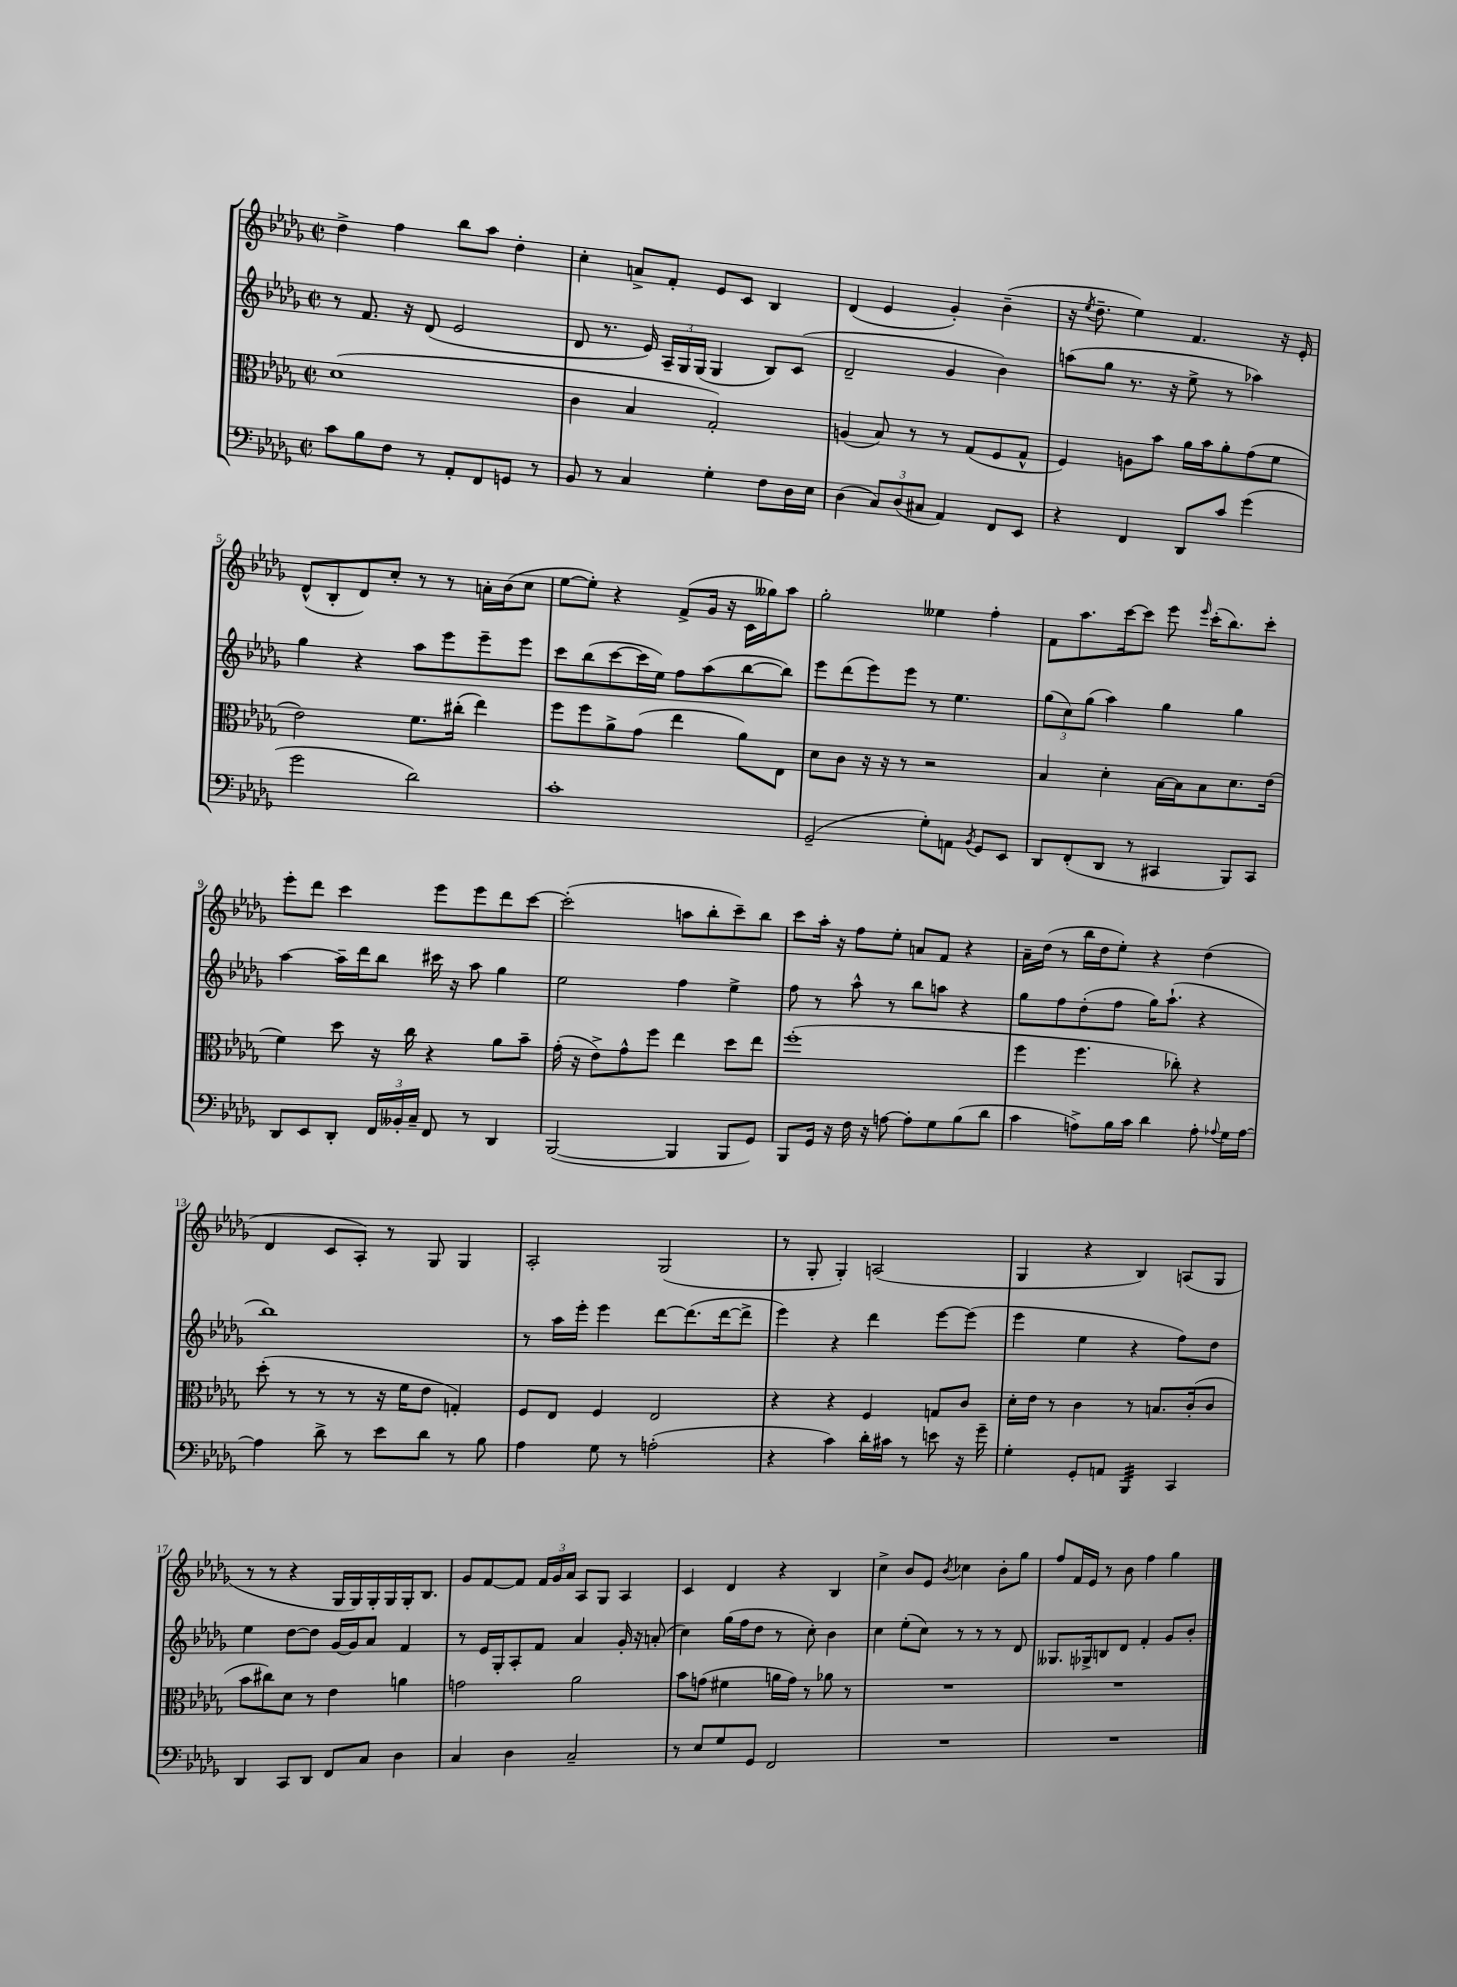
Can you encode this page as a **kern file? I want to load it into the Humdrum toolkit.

**kern	**kern	**kern	**kern
*part4	*part3	*part2	*part1
*staff4	*staff3	*staff2	*staff1
*clefF4	*clefC3	*clefG2	*clefG2
*k[b-e-a-d-g-]	*k[b-e-a-d-g-]	*k[b-e-a-d-g-]	*k[b-e-a-d-g-]
*M2/2	*M2/2	*M2/2	*M2/2
*met(c|)	*met(c|)	*met(c|)	*met(c|)
=1	=1	=1	=1
8c\L	(1d-	8r	4dd-^\
8B-\	.	8.f/	.
8F\J	.	.	4ff\
.	.	16r	.
8r	.	(8d-/	.
8AA-'/L	.	2e-/	8bb-\L
8FF/	.	.	8aa-\J
8GGn/J	.	.	4dd-'\
8r	.	.	.
=2	=2	=2	=2
8BB-/	4c\	8d-/	4cc'\
8r	.	8.r	.
4C/	4B-/	.	8an^/L
.	.	16e-/)	.
.	.	24A-~/LL	8f'/J
.	.	24G-/	.
.	.	(24G-/JJ	.
4G-'\	2G-'/)	4G-/	8e-/L
.	.	.	8c/J
8F\L	.	8B-/L)	4B-/
16D-\L	.	(8c/J	.
16E-\JJ	.	.	.
=3	=3	=3	=3
(4D-\	(4An/	2d-~/	(4d-/
12C/L)	8B-/)	.	4e-/
(12D-/	.	.	.
.	8r	.	.
12C#X/J	.	.	.
4AA-/)	8r	4g-/	4g-'/)
.	(8G-/L	.	.
8FF/L	8F/	4b-\)	(4b-~\
8EE-/J	8G-^^/J	.	.
=4	=4	=4	=4
4r	4F/)	(8aan\L	16r
.	.	.	8qee-/
.	.	.	8.dd-~\
.	.	8gg-\J	.
4FF/	8An\L	8.r	4ee-\)
.	8b-\J	.	.
.	.	16r	.
8DD-/L	16a-\LL	8ee-^\	4.f/
.	16b-\J	.	.
8c/J	8a-'\	8r	.
(4g-\	(8g-\	4aa-X\)	.
.	8f\J	.	16r
.	.	.	16e-'/
!!LO:LB:g=z
=5	=5	=5	=5
2g-\	2e-\)	4gg-\	(8d-^^/L
.	.	.	8B-'/
.	.	4r	8d-/)
.	.	.	8cc'/J
2d-\)	8.f\L	8aa-\L	8r
.	.	8eee-\	8r
.	(16cc#X'\Jk	.	.
.	4ee-\)	8eee-~\	16an'\LL
.	.	.	(16b-\J
.	.	8eee-\J	8cc\J
=6	=6	=6	=6
1c'	8ff\L	8ccc\L	[8ee-\L
.	8ff\	(8bb-\	8ee-'\J])
.	8a-^\	[8ccc\	4r
.	(8g-\J	16ccc\L]	.
.	.	16ee-\JJ)	.
.	4ee-\	8ff\L	(8f^/L
.	.	(8aa-\	16g-/Jk
.	.	.	16r
.	8a-\L)	[8bb-\	16c\LL
.	.	.	16gg--X\J)
.	8E-\J	8bb-\J])	8aa-\J
=7	=7	=7	=7
(2GG-~/	8d-\L	8eee-\L	2gg-'\
.	8c\J	(8ddd-\	.
.	16r	8eee-\)	.
.	16r	.	.
.	8r	8eee-\J	.
8G-'\L)	2r	8r	4ee--X\
8AAn\J	.	4.ee-\	.
8qBB-/	.	.	.
8GG-/L	.	.	4ff'\
8EE-/J	.	.	.
=8	=8	=8	=8
8DD-/L	4B-/	(12gg-\L	8f\L
.	.	12cc\)	.
(8FF'/	.	.	8.aa-\
.	.	(12gg-\J	.
8DD-/J	4d-'\	4aa-\)	.
.	.	.	[16ccc\k
8r	.	.	8ccc\J]
4CC#X/	[16B-\LL	4gg-\	8eee-\
.	16B-\J]	.	.
.	.	.	16qqeee-/
.	8B-\	.	(16ccc'\KL
.	.	.	8.bb-\)
8BBB-/L)	8.d-\	4gg-\	.
8CC#/J	.	.	8ccc'\J
.	(16e-\Jk	.	.
!!LO:LB:g=z
=9	=9	=9	=9
8DD-/L	4f\)	[4aa-\	8eee-'\L
8EE-/	.	.	8ddd-\J
8DD-'/J	8dd-\	16aa-~\LL]	4ccc\
.	.	16ddd-\J	.
24FF/LL	16r	8bb-\J	.
24BB--X'/	.	.	.
.	16cc\	.	.
24C~/JJ	.	.	.
8FF/	4r	16ccc#X\	8eee-\L
.	.	16r	.
8r	.	8aa-\	8eee-\
4DD-/	8a-\L	4gg-\	8ddd-\
.	8b-~\J	.	[8ccc\J
=10	=10	=10	=10
([2BBB-/	(16g-'\	2ee-\	(2ccc'\]
.	16r	.	.
.	8e-^\L)	.	.
.	8g-^^\	.	.
.	8ff\J	.	.
4BBB-/]	4ee-\	4ff\	8aan\L
.	.	.	8bb-'\
8BBB-/L	8dd-\L	4ee-^\	8ccc~\)
8GG-/J)	8ee-\J	.	8bb-\J
=11	=11	=11	=11
8BBB-/L	(1ff'	8ff\	8ccc\L
16GG-/Jk	.	8r	16aa-'\Jk
16r	.	.	16r
16F\	.	8aa-^^\	8ff\L
16r	.	.	.
[8An\	.	8r	8ee-'\J
8A'\L]	.	8bb-\L	8an/L
8G-\	.	8aan\J	8f/J
(8B-\	.	4r	4r
8d-\J	.	.	.
=12	=12	=12	=12
4c\	4ff\	8gg-\L	16a-~\LL
.	.	.	(16dd-\JJ
.	.	8ff\	8r
8An^\L)	4.ff\	(8dd-'\	16bb-\LL
.	.	.	16dd-\J
16B-\L	.	8ff\J	8ee-'\J)
16c\JJ	.	.	.
4d-\	.	16gg-\KL)	4r
.	.	(8.aa-`\J	.
.	8cc-X'\)	.	.
8A'\	4r	4r	(4dd-\
8qqA-X/	.	.	.
16G-\LL	.	.	.
[16A-\JJ	.	.	.
!!LO:LB:g=z
=13	=13	=13	=13
4A-\]	(8dd-'\	1bb-)	4d-/
.	8r	.	.
8d-^\	8r	.	8c/L
8r	8r	.	8A-'/J)
8e-\L	16r	.	8r
.	16f\KL	.	.
8d-\J	8e-\J	.	8G-/
8r	4Gn'/)	.	4G-/
8B-\	.	.	.
=14	=14	=14	=14
4A-\	8F/L	8r	2A-'/
.	8E-/J	16aa-\LL	.
.	.	16eee-'\JJ	.
8G-\	4F/	4eee-\	.
8r	.	.	.
(2An'\	2E-/	[8ddd-\L	(2G-/
.	.	(8.ddd-\]	.
.	.	[16ddd-\k	.
.	.	8ddd-^\J]	.
=15	=15	=15	=15
4r	4r	4eee-\)	8r
.	.	.	8G-'/
4c\)	4r	4r	4G-'/)
16d-'\LL	4F/	4ddd-\	(2An/
16c#X\JJ	.	.	.
8r	.	.	.
8en\	8Gn/L	[8eee-\L	.
16r	8c/J	(8eee-\J]	.
16g-~\	.	.	.
=16	=16	=16	=16
4G-'\	16d-'\LL	4eee-\	4G-/
.	16e-\JJ	.	.
.	8r	.	.
8GG-'/L	4c\	4ee-\	4r
8AAn/J	.	.	.
*tremolo	*	*	*
32BBB-/LLL	8r	4r	4B-/)
32BBB-/	.	.	.
32BBB-/	.	.	.
32BBB-/	.	.	.
32BBB-/	8.Bn/L	.	.
32BBB-/	.	.	.
32BBB-/	.	.	.
32BBB-/JJJ	.	.	.
*Xtremolo	*	*	*
4CC/	.	8ff\L)	(8An/L
.	(16c'/k	.	.
.	8c/J	8dd-\J	8G-/J
!!LO:LB:g=z
=17	=17	=17	=17
4DD-/	8b-\L	4ee-\	8r
.	8cc#X\)	.	8r
8CC/L	8d-\J	[8dd-\L	4r
8DD-/J	8r	8dd-\J]	.
8FF/L	4e-\	[16g-/LL	16G-/LL
.	.	16g-/J]	16G-/)
8C/J	.	8a-/J	16G-'/
.	.	.	16G-/
4D-\	4an\	4f/	16G-'/J
.	.	.	8.B-/J
=18	=18	=18	=18
4C/	2gn\	8r	8g-/L
.	.	16e-/LL	[8f/
.	.	16G-'/J	.
4D-\	.	8A-'/	8f/J]
.	.	8f/J	24f/LL
.	.	.	24g-/
.	.	.	24a-/JJ
2C~/	2a-\	4a-/	8A-/L
.	.	.	8G-/J
.	.	16g-'/	4A-/
.	.	16r	.
.	.	(8an'/	.
=19	=19	=19	=19
8r	8b-\L	4cc\)	4c/
8E-/L	(8gn\J	.	.
8G-/	4f#X\	(16gg-\LL	4d-/
.	.	16ff\J	.
8GG-/J	.	8dd-\J	.
2FF/	16an\LL	8r	4r
.	16g\JJ)	.	.
.	8r	8cc'\)	.
.	8a-X\	4b-\	4B-/
.	8r	.	.
=20	=20	=20	=20
1r	1r	4cc\	4cc^\
.	.	(8ee-'\L	8b-/L
.	.	8cc\J)	8e-/J
.	.	.	8qb-/
.	.	8r	4cc-X\
.	.	8r	.
.	.	8r	8b-'\L
.	.	8d-/	8gg-\J
=21	=21	=21	=21
1r	1r	8.G--X/L	8ff/L
.	.	.	16f/L
.	.	16G-X^/k	16e-/JJ
.	.	8Bn/	8r
.	.	8d-/J	8b-\
.	.	4f'/	4ff\
.	.	8g-/L	4gg-\
.	.	8b-'/J	.
==	==	==	==
*-	*-	*-	*-
